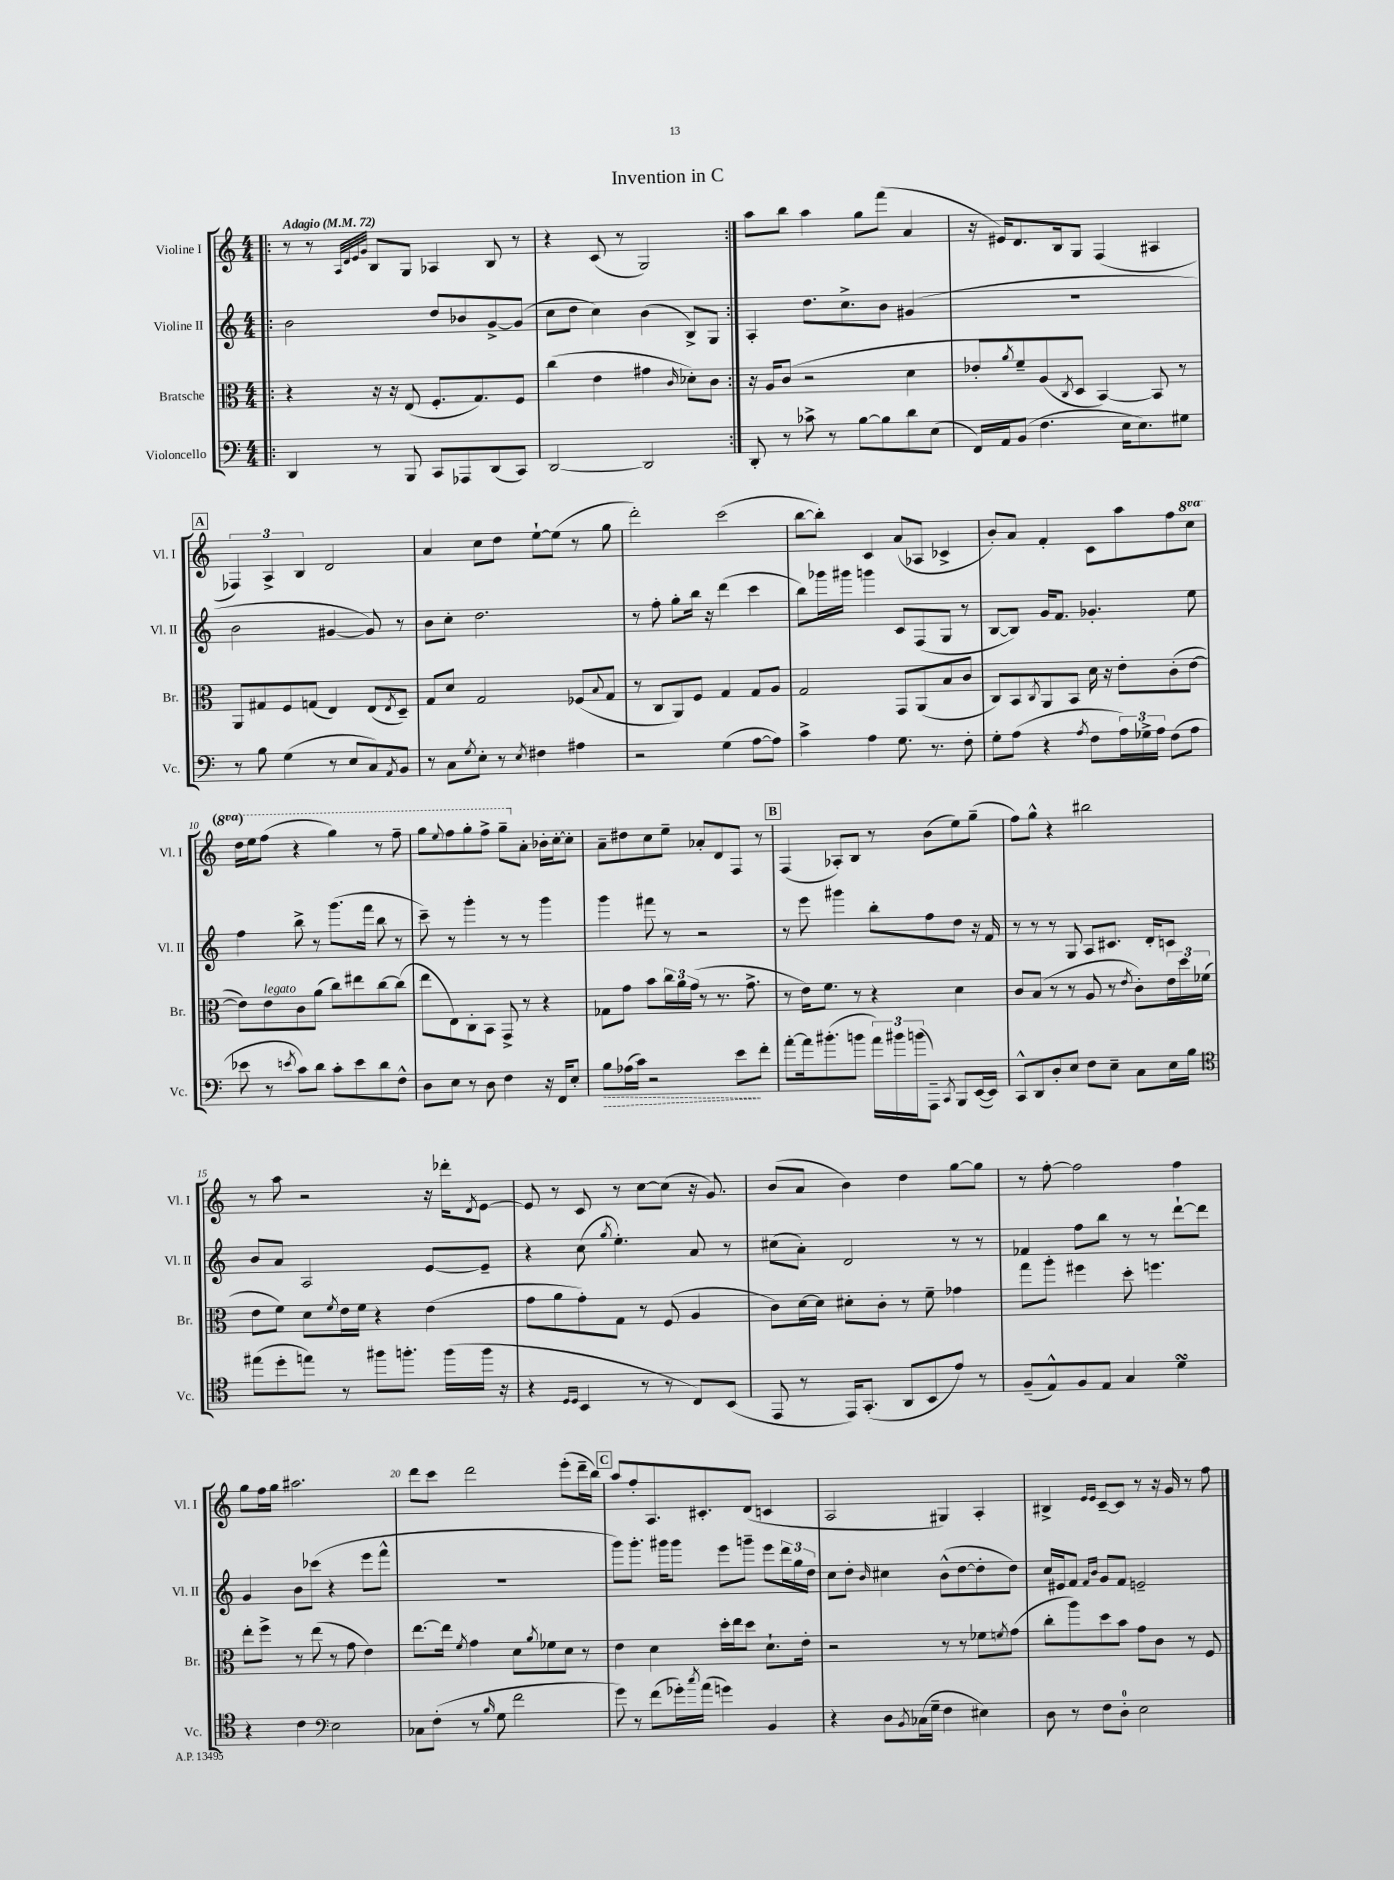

**kern	**dynam	**kern	**kern	**kern
*part4	*part4	*part3	*part2	*part1
*staff4	*staff4	*staff3	*staff2	*staff1
*I"Violoncello	*	*I"Bratsche	*I"Violine II	*I"Violine I
*I'Vc.	*	*I'Br.	*I'Vl. II	*I'Vl. I
*clefF4	*	*clefC3	*clefG2	*clefG2
*k[]	*	*k[]	*k[]	*k[]
*M4/4	*	*M4/4	*M4/4	*M4/4
*MM72	*	*MM72	*MM72	*MM72
=1!|:	=1!|:	=1!|:	=1!|:	=1!|:
!	!	!	!	!LO:TX:a:B:t=Adagio
4DD/	.	4r	2b\	8r
.	.	.	.	8r
.	.	.	.	32qqA/LLL
.	.	.	.	32qqd/
.	.	.	.	32qqe/
.	.	.	.	32qqg/JJJ
8r	.	16r	.	8B/L
.	.	16r	.	.
8BBB/	.	(8E/	.	8G/J
8CC/L	.	8.F'/L	8dd/L	4A-X/
8AAA-X/	.	.	8b-X/	.
.	.	8.G/)	.	.
(8DD/	.	.	[8g^/	8B/
8CC/J)	.	8F/J	(8g/J]	8r
=2	=2	=2	=2	=2
[2DD/	.	(4cc\	8cc\L	4r
.	.	.	8dd\J	.
.	.	4e\	4cc\)	(8c/
.	.	.	.	8r
2DD/]	.	4g#X\	(4b\	2G/)
.	.	16qqc/	.	.
.	.	8d-X'\L)	8B^/L)	.
.	.	8c\J	8G/J	.
=3:|!	=3:|!	=3:|!	=3:|!	=3:|!
8DD'/	.	16r	4A'/	8aa\L
.	.	16A/KL	.	.
8r	.	(8c/J	.	8bb\J
8c-X^\	.	2r	8.dd\L	4aa\
8r	.	.	.	.
.	.	.	8.cc^\	.
[8B\L	.	.	.	8gg\L
8B\]	.	.	8b\J	(8fff\J
8d\	.	4d\	(4g#X/	4a/
(8E\J	.	.	.	.
=4	=4	=4	=4	=4
16FF/LL)	.	8e-X'/L	1r	16r
16AA/J	.	.	.	16e#X/KL)
.	.	8qa/	.	.
(8BB/J	.	8f~/)	.	8.d/
4.F\	.	(8A/	.	.
.	.	.	.	16B/k
.	.	8qC/	.	.
.	.	8D/J	.	8G/J
.	.	[4BB/)	.	(4F/
16E\KL	.	.	.	.
8.E\)	.	.	.	.
.	.	8BB/]	.	4A#X/
8G#X\J	.	8r	.	.
!!LO:LB:g=z
!!LO:REH:place=s1:t=A
=5	=5	=5	=5	=5
8r	.	8AA/L	2b\	6F-X/)
8B\	.	8G#X/	.	.
.	.	.	.	6A^/
(4G\	.	8F/	.	.
.	.	.	.	6B/
.	.	(8Gn/J	.	.
8r	.	4E/)	[4g#X/	2d/
8E/L	.	.	.	.
8C/)	.	(8E/L	8g#/])	.
8qAA/	.	8qE/	.	.
8BB/J	.	8D~/J)	8r	.
=6	=6	=6	=6	=6
8r	.	8G/L	8b\L	4a/
8C\L	.	8d/J	8cc'\J	.
8qG/	.	.	.	.
8E'\J	.	2G/	2.dd\	8cc\L
8r	.	.	.	8dd\J
8qE/	.	.	.	.
4F#X\	.	.	.	[8ee`\L
.	.	.	.	(8ee\J]
4A#X\	.	(8F-X/L	.	8r
.	.	8qqB/	.	.
.	.	8G/J	.	8gg\
=7	=7	=7	=7	=7
2r	.	8r	8r	2ddd'\)
.	.	8C/L	8ff'\	.
.	.	8AA/)	8gg'\L	.
.	.	8F/J	16bb\Jk	.
.	.	.	16r	.
(4G\	.	4G/	(4ddd\	(2ccc\
[8A\L	.	8G/L	4ccc\	.
8A\J])	.	8A/J	.	.
=8	=8	=8	=8	=8
4c^\	.	2G/	8bb\L)	[8bb\L
.	.	.	16ggg-X\L	8bb'\J])
.	.	.	16ggg#X\JJ	.
4A\	.	.	4gggn\	4c/
8.G\	.	8GG/L	8c/L	(8a/L
.	.	(8AA/	(8F/	8A-X/J
8.r	.	.	.	.
.	.	8B/	8G/J	4c-X^/
8F'\	.	8c/J	8r	.
=9	=9	=9	=9	=9
8G'\L	.	8C/L)	[8B/L	8b'/L)
(8A\J	.	8BB/	8B/J])	8a/J
.	.	8qC/	.	.
4r	.	8AA/	16g/KL	4f'/
.	.	.	8.f/J	.
.	.	8BB/J	.	.
8qA/	.	.	.	.
8F\L	.	16d\	4.g-X'/	8c\L
.	.	16r	.	.
24A\L)	.	8e'\L	.	8aa\
24G-X^\	.	.	.	.
24A\JJ	.	.	.	.
(8F\L	.	(8c'\	.	8ff\
*	*	*	*	*8va
8A\J	.	[8e\J	8ee\	8ccc\J
!!LO:LB:g=z
=10	=10	=10	=10	=10
8e-X\	.	8e\L])	4ff\	16ddd\LL
.	.	.	.	16eee\J
!	!	!LO:TX:a:i:t=legato	!	!
8r	.	8e\	.	(8fff\J
8qen/	.	.	.	.
8c\L)	.	8c\	8bb^\	4r
8d\J	.	(8a\J	8r	.
8c'\L	.	8cc\L)	(8.ggg\L	4ggg\)
8e\	.	8ee#X\	.	.
.	.	.	16fff\Jk	.
8d\	.	[8cc\	8bb\	8r
8F^^\J	.	(8cc\J]	8r	8fff~\
=11	=11	=11	=11	=11
8D\L	.	8ee\L	8ccc~\)	8ggg\L
.	.	.	.	8qqeee/
8E\J	.	8E\)	8r	8fff\
8r	.	8C'\	4ggg'\	8ggg'\
8D\	.	8BB\J	.	8fff^\J
4F\	.	8GG^/	8r	8ggg~\L
*	*	*	*	*X8va
.	.	8r	8r	8a'\J
16r	.	4r	4ggg\	16b-X'\LL
16FF/KL	.	.	.	[16cc'\J
8E'/J	.	.	.	8cc'\J]
=12	=12	=12	=12	=12
!	!LO:HP:b	!	!	!
8B\L	>	8G-X\L	4ggg\	8a~\L
(16A-X\L	.	8g\J	.	8dd#X\
16c\JJ)	.	.	.	.
2r	.	8b\L	8fff#X\	8cc\
.	.	24cc\L	8r	8ee~\J
.	.	24a\	.	.
.	.	(24g\JJ	.	.
.	.	8r	2r	8a-X'/L
.	.	8.r	.	8d/
8e\L	.	.	.	8F/J
.	.	8.g^\	.	.
8f'\J	]	.	.	8r
!!LO:REH:place=s1:t=B
=13	=13	=13	=13	=13
[8a'\L	.	8r	8r	(4F/
16a\k]	.	16e\KL)	8eee\	.
(8.b#X'\	.	8.f\J	.	.
.	.	.	4ggg#X\	8A-X'/L)
8bn\J	.	8r	.	8B/J
24a\LL)	.	4r	8bb'\L	8r
24b#X\	.	.	.	.
(24bn\J	.	.	.	.
8AAA~\J)	.	.	8ff\	(8b\L
8qCC/	.	.	.	.
8BBB/L	.	4d\	8dd\J	8ee\)
([16EE/L	.	.	16r	(8gg~\J
16EE/JJ])	.	.	16f/	.
=14	=14	=14	=14	=14
8CC^^/L	.	8c/L	8r	8ff\L)
8DD/	.	(8B/J	8r	8gg^^\J
8D'/	.	8r	8r	4r
8E/J	.	8r	8G/	.
8F\L	.	8A/	8A/L	2bb#X\
8E~\J	.	8r	8.c#X/J	.
.	.	8qe/	.	.
8C\L	.	8c'\L)	.	.
.	.	.	16d'/KL	.
16E\L	.	24e\L	8cn/J	.
.	.	24dd\	.	.
16B\JJ	.	.	.	.
.	.	(24f-X\JJ	.	.
!!LO:LB:g=z
=15	=15	=15	=15	=15
*clefC4	*	*	*	*
(8ee#X\L	.	8e\L	8b/L	8r
8dd'\	.	8f\J)	8a/J	8aa\
8een\J)	.	8d\L	2A/	2r
.	.	8qf/	.	.
8r	.	16e\L	.	.
.	.	16f\JJ	.	.
8ff#X\L	.	4r	.	.
8.ffn'\J	.	.	.	.
.	.	(4e\	[8e/L	16r
(16ff\LL	.	.	.	16ddd-X'\KL
.	.	.	.	8qd/
16ff\JJ	.	.	8e~/J]	[8e\J
16r	.	.	.	.
=16	=16	=16	=16	=16
4r	.	8g\L	4r	8e/]
.	.	8a\	.	8r
16qqD/LL	.	.	.	.
16qqD/JJ	.	.	.	.
4BB/	.	8g'\)	(8cc\	8c/
.	.	.	8qgg/	.
.	.	8G\J	4.ee'\)	8r
8r	.	8r	.	[8cc\L
8r	.	(8F/	.	(8cc\J]
8C/L)	.	4A/	8a/	16r
.	.	.	.	8.g/)
(8BB/J	.	.	8r	.
=17	=17	=17	=17	=17
8EE/	.	8c\L)	(8cc#X\L	(8b/L
8r	.	[16d\L	8a'\J)	8a/J
.	.	16d\JJ]	.	.
16EE/KL)	.	8d#X'\L	2d/	4b\)
(8.GG'/J	.	.	.	.
.	.	8c'\J	.	.
8AA/L	.	8r	.	4dd\
8BB/	.	8f~\	.	.
8e/J)	.	4g-X\	8r	[8gg\L
8r	.	.	8r	8gg\J]
=18	=18	=18	=18	=18
(8F~/L	.	8gg\L	4f-X/	8r
8E^^/)	.	8aa'\J	.	[8ff'\
8F/	.	4ff#X\	8ff\L	2ff\]
8E/J	.	.	8bb\J	.
4G/	.	8dd'\	8r	.
.	.	4.ffn\	8r	.
4dsSSS\	.	.	[8ddd`\L	4ff\
.	.	.	8ddd\J]	.
!!LO:LB:g=z
=19	=19	=19	=19	=19
4r	.	8ee'\L	4g/	8gg\L
.	.	8ff^\J	.	16ff\L
.	.	.	.	16gg\JJ
4c\	.	8r	8b\L	2.aa#X\
.	.	(8ee\	(8ccc-X\J	.
*clefF4	*	*	*	*
2E\	.	8r	4r	.
.	.	8g\	.	.
.	.	4e\)	8eee\L	.
.	.	.	8fff^^\J	.
=20	=20	=20	=20	=20
8C-X\L	.	[8.ee\L	1r	8ddd\L
(8F'\J	.	.	.	8ccc\J
.	.	16ee\Jk]	.	.
.	.	8qf/	.	.
8r	.	4g\	.	2ddd\
16qqB/	.	.	.	.
8G\	.	.	.	.
2f\	.	8d\L	.	.
.	.	8qa/	.	.
.	.	8f-X\	.	.
.	.	8d\J	.	(8eee'\L
.	.	8r	.	16ddd~\L
.	.	.	.	16bb\JJ)
!!LO:REH:place=s1:t=C
=21	=21	=21	=21	=21
8g\)	.	4e\	8ggg\L)	8aa/L
8r	.	.	8.ggg'\J	8ff'/
(8f\L	.	4d\	.	8.A/
.	.	.	16ggg#X\KL	.
16g-X'\L)	.	.	8ggg#\J	.
8qcc/	.	.	.	.
(16a\JJ	.	.	.	8.c#X'/
4gn\)	.	16dd'\LL	8eee\L	.
.	.	16ee\J	.	.
.	.	8dd\J	8gggn~\J	(8d/J
4BB/	.	8.d`\L	8eee\L	4cn/
.	.	.	24ddd\L	.
.	.	.	24gg\	.
.	.	16e'\Jk	.	.
.	.	.	24dd\JJ	.
=22	=22	=22	=22	=22
4r	.	2r	8cc\L	2A/
.	.	.	8dd'\J	.
.	.	.	16qqb/	.
8D\L	.	.	4cc#X\	.
8qBB/	.	.	.	.
(16C-X\L	.	.	.	.
16G~\JJ	.	.	.	.
4F\	.	8r	(8b^^\L	4G#X/)
.	.	8r	[8dd\	.
4E#X\)	.	8f-X\L	8dd'\]	4A'/
.	.	8qfn/	.	.
.	.	(8g\J	8dd\J)	.
=23	=23	=23	=23	=23
8D\	.	8cc'\L	16cc/LL	4B#X^/
.	.	.	16e#X/J	.
8r	.	8aa\)	8f/J	.
.	.	.	16qqf/LL	16qqe/LL
.	.	.	16qqb/JJ	16qqe/JJ
8F\L	.	8dd\	8g/L	[8c~/L
8D'\J	.	8b\J	8f/J	8c/J]
2E\	.	8g\L	2en~/	8r
.	.	8c\J	.	16r
.	.	.	.	16g/
.	.	8r	.	8r
.	.	8F/	.	8ff\
==	==	==	==	==
*-	*-	*-	*-	*-
